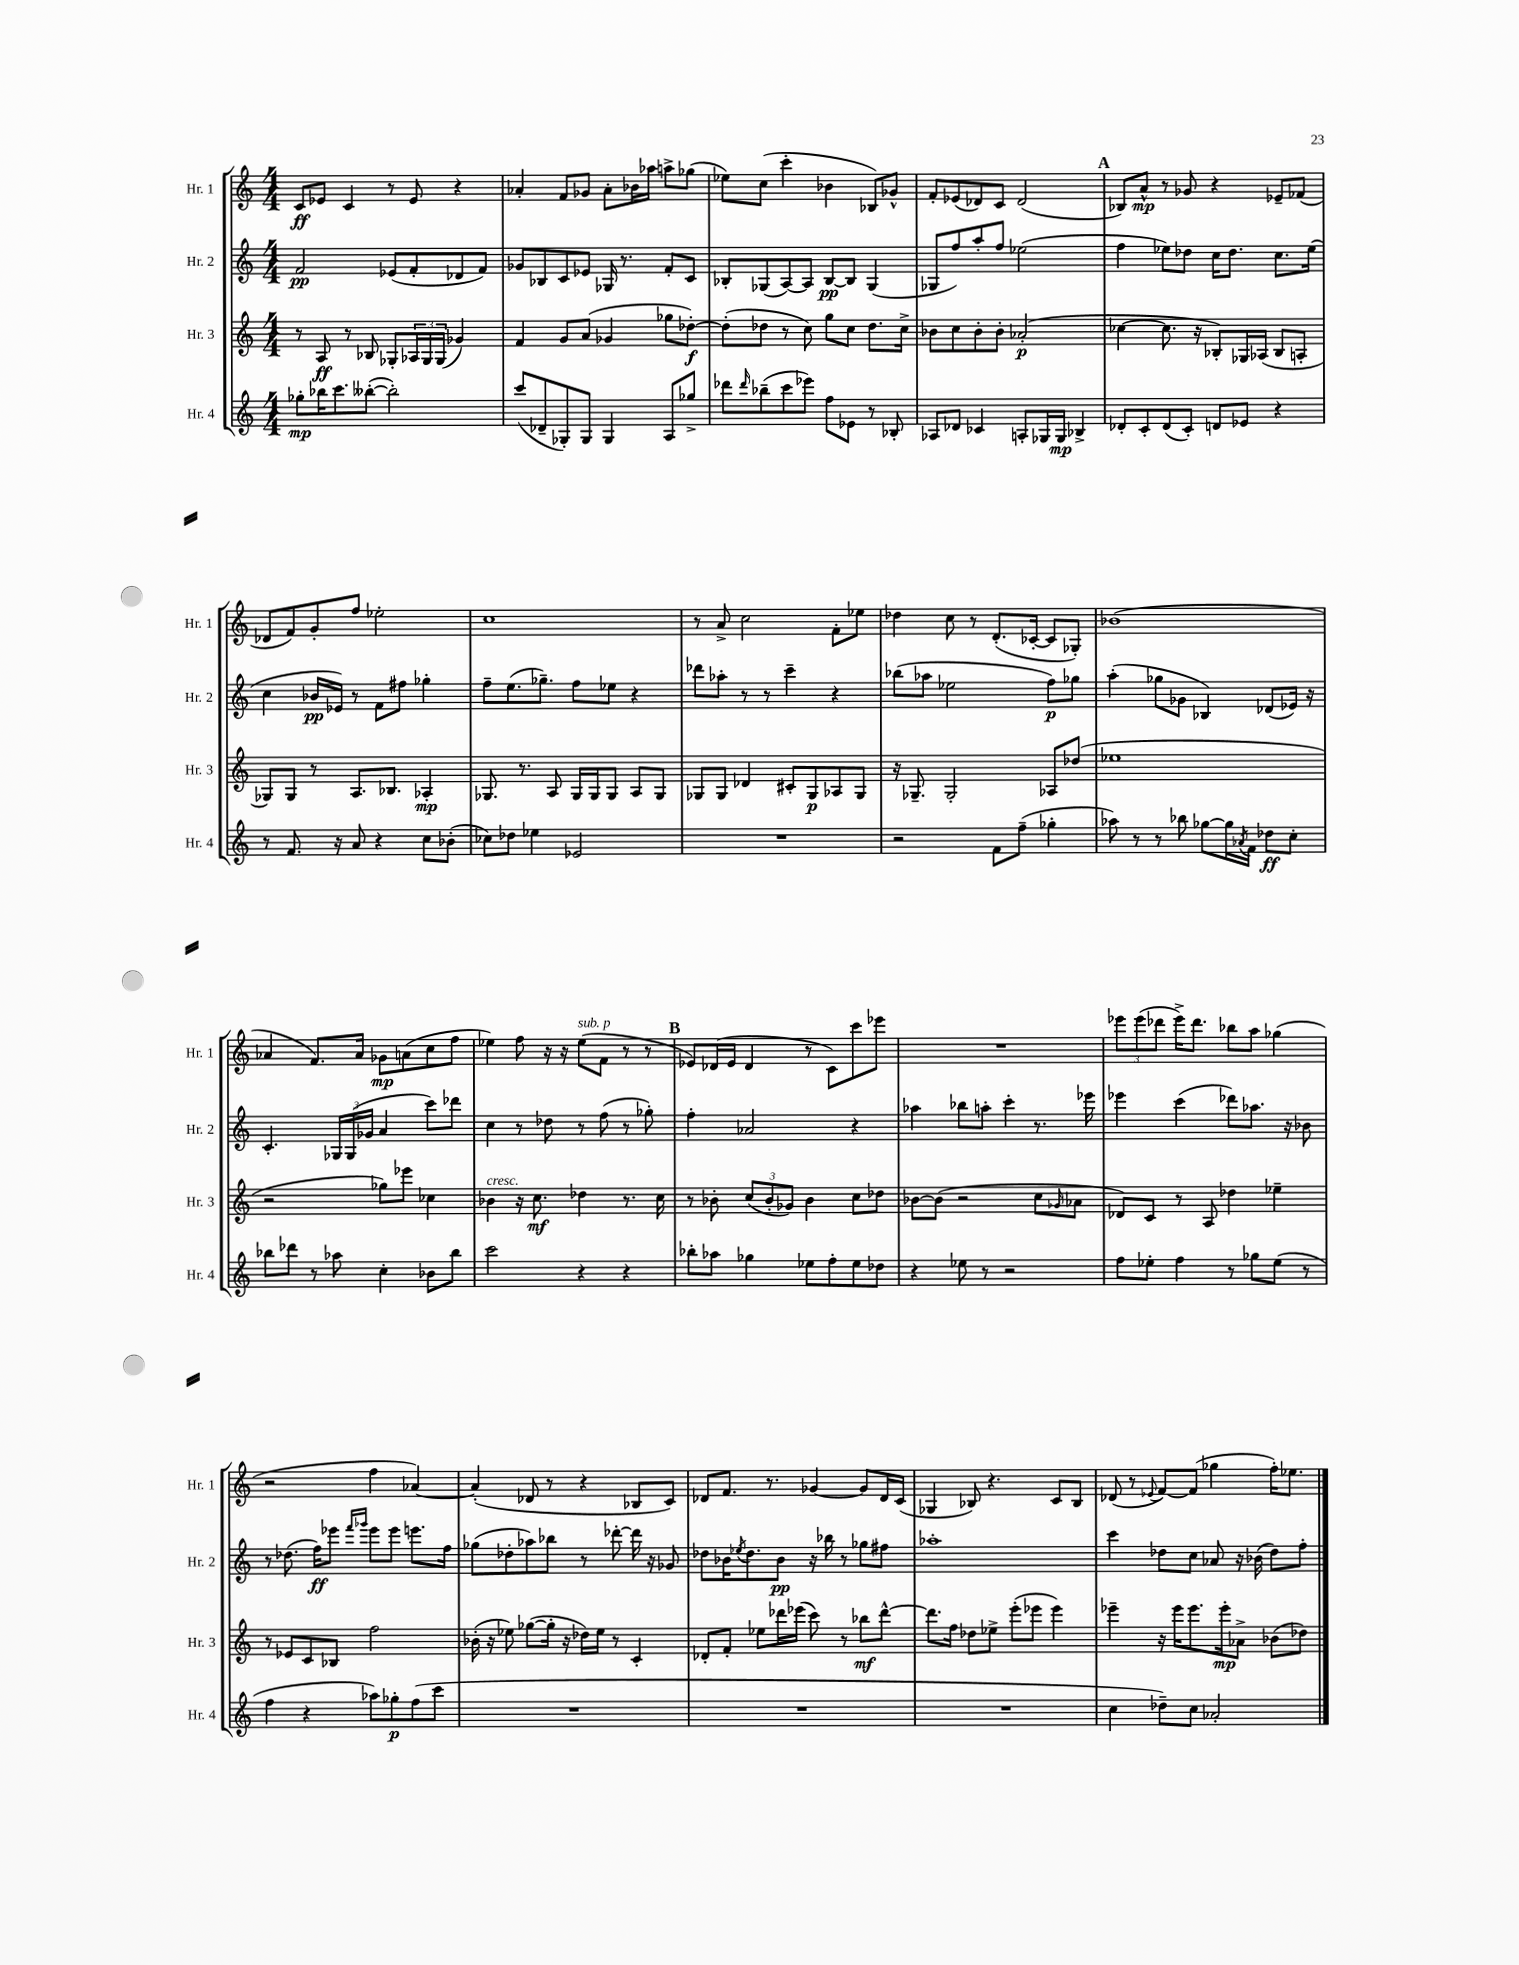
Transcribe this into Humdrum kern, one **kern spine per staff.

**kern	**kern	**kern	**kern
*staff4	*staff3	*staff2	*staff1
*clefG2	*clefG2	*clefG2	*clefG2
*k[]	*k[]	*k[]	*k[]
*M4/4	*M4/4	*M4/4	*M4/4
8gg-'\L	8r	2f/	8c/L
16bb-\K	8A/	.	8e-/J
8.ccc\	.	.	.
.	8r	.	4c/
([8bb--'\J	8B-/	.	.
2bb--'\])	8G-'/L	(8e-/L	8r
.	24A-/L	8f'/	8e-/
.	24G-/	.	.
.	(24G-/JJ	.	.
.	4g-/)	8d-/	4r
.	.	8f/J)	.
=	=	=	=
(8ccc/L	4f/	8g-/L	4a-'/
8d-~/	.	8B-/	.
8G-'/)	8g/L	8c/	8f/L
8G-/J	(8a/J	8e-/J	8g-/J
4G-/	4g-/	16G-/	8a-'\L
.	.	8.r	.
.	.	.	16b-\L
.	.	.	16aa-\JJ
8A/L	8gg-\L	8f'/L	8aa^\L
8gg-^/J	[8dd-'\J)	8c/J	(8gg-\J
=	=	=	=
8ddd-\L	(8dd-'\]L	8B-'/L	8ee-\L)
16qqddd-/	.	.	.
(8bb-~\	8dd-\J	(8G-/	(8cc\J
8ccc\	8r	[8A/)	4ccc'\
8eee-\J)	8cc\)	8A/]J	.
8ff\L	8gg\L	[8B-/L	4b-\
8e-\J	8cc\J	8B-/]J	.
8r	8.dd-\L	(4G-/	8B-/L)
8B-'/	.	.	8g-^^/J
.	16cc^\Jk	.	.
=	=	=	=
8A-/L	8b-\L	8G-/L	8f'/L
8d-/J	8cc\	8ff/)	(8e-/
4c-/	8b-'\	8aa'/	8d-/)
.	8b-'\J	8ff/J	8c/J
8A'/L	(2a-'/	(2ee-\	(2d-/
16G-/L	.	.	.
16G-/JJ	.	.	.
4B-^/	.	.	.
=	=	=	=
8d-'/L	[4cc-\	4ff\	8B-/L)
8c'/	.	.	8a^^/J
(8d-/	8.cc-\]	8ee-\L)	8r
8c'/J)	.	8dd-\J	8g-/
.	16r	.	.
8d/L	8B-'/L)	16cc\LK	4r
.	.	8.dd-\J	.
8e-/J	16G-/L	.	.
.	(16A-/JJ	.	.
4r	8B-/L	8.cc\L	8e-~/L
.	8A'/J	.	(8f-/J
.	.	(16ee-\Jk	.
=	=	=	=
8r	8G-/L)	4cc\	8d-/L
8.f/	8G-/J	.	8f/)
.	8r	16b-/LL	8g'/
16r	.	16e-/JJ)	.
8a/	8.A/L	8r	8ff/J
4r	.	8f\L	2ee-'\
.	8.B-/J	.	.
.	.	8ff#\J	.
8cc\L	4A-'/	4gg-'\	.
(8b-'\J	.	.	.
=	=	=	=
8cc-\L)	8.G-/	8ff~\L	1cc
8dd-\J	.	(8.ee\	.
.	8.r	.	.
4ee-\	.	.	.
.	.	8.gg-~\J)	.
.	8A/	.	.
2e-/	16G-/LL	8ff\L	.
.	16G-/J	.	.
.	8G-/J	8ee-\J	.
.	8A/L	4r	.
.	8G-/J	.	.
=	=	=	=
1r	8G-/L	8ddd-\L	8r
.	8G-/J	8aa-'\J	8a^/
.	4d-/	8r	2cc\
.	.	8r	.
.	8c#'/L	4ccc~\	.
.	8G-/	.	.
.	8A-/	4r	8f'\L
.	8G-/J	.	8ee-\J
=	=	=	=
2r	16r	(8bb-\L	4dd-\
.	8.G-~/	.	.
.	.	8aa-\J	.
.	2G-'/	2ee-\	8cc\
.	.	.	8r
8f\L	.	.	(8.d'/L
(8ff~\J	.	.	.
.	.	.	[16c-'/Jk
4gg-'\	8A-/L	8ff\L)	8c-/]L
.	(8dd-/J	8gg-\J	8G-'/J)
=	=	=	=
8aa-\)	1ee-	(4aa'\	(1b-
8r	.	.	.
8r	.	8gg-\L	.
8bb-\	.	8g-\J	.
[8gg-\L	.	4B-/)	.
16gg-\]L	.	.	.
8qa-/	.	.	.
16f\JJ	.	.	.
8dd-\L	.	(8d-/L	.
8cc'\J	.	16e-/Jk)	.
.	.	16r	.
=	=	=	=
8bb-\L	2r	4.c'/	4a-/
8ddd-\J	.	.	.
8r	.	.	8.f/L)
8aa-\	.	24G-/LL	.
.	.	(24G-/	.
.	.	.	16a-/Jk
.	.	24g-/JJ	.
4cc'\	8gg-\L)	4a/	8g-\L
.	8eee-\J	.	(8a\
8b-\L	4cc-\	8ccc\L)	8cc\
8bb-\J	.	8ddd-\J	8ff\J
=	=	=	=
2ccc\	4b-\	4cc\	4ee-\)
.	16r	8r	8ff\
.	8.cc\	.	.
.	.	8dd-\	16r
.	.	.	16r
4r	4dd-\	8r	(8ee-\L
.	.	(8ff\	8f\J
4r	8.r	8r	8r
.	.	8gg-'\)	8r
.	16cc\	.	.
=	=	=	=
8bb-'\L	8r	4ff'\	8e-/L)
8aa-\J	8b-'\	.	(16d-/L
.	.	.	16e-/JJ
4gg-\	(12cc/L	2a-/	4d-/
.	12b-'/	.	.
.	12g-/J)	.	.
8ee-\L	4b-\	.	8r
8ff'\	.	.	8c\L)
8ee-\	8cc\L	4r	8ccc\
8dd-\J	8dd-\J	.	8eee-\J
=	=	=	=
4r	[8b-\L	4aa-\	1r
.	(8b-\]J	.	.
8ee-\	2r	8bb-\L	.
8r	.	8aa'\J	.
2r	.	4ccc'\	.
.	8cc\L	8.r	.
.	16qqg-/	.	.
.	8a-\J	.	.
.	.	16eee-\	.
=	=	=	=
8ff\L	8d-/L)	4eee-\	12eee-\L
.	.	.	(12eee-\
8ee-'\J	8c/J	.	.
.	.	.	12ddd-\J
4ff\	8r	(4ccc\	16eee-^\LK)
.	.	.	8.ddd-\J
.	8A/	.	.
8r	4dd-\	8ddd-\L)	8bb-\L
8gg-\L	.	8.aa-\J	8aa\J
(8ee-\J	4ee-~\	.	(4gg-\
.	.	16r	.
8r	.	8b-\	.
=	=	=	=
4ff\	8r	8r	2r
.	8e-/L	(8.dd-\	.
4r	8c/	.	.
.	.	16ff\LK)	.
.	8B-/J	8eee-\J	.
.	.	16qqfff/LL	.
.	.	16qqggg-/JJ	.
8aa-\L)	2ff\	8eee-\L	4ff\
8gg-'\	.	8eee-\J	.
(8ff\	.	8.eee\L	[4a-/)
8ccc\J	.	.	.
.	.	16ff\Jk	.
=	=	=	=
1r	(16b-'\	(8gg-\L	(4a-'/]
.	16r	.	.
.	8ee-\)	8dd-'\	.
.	([8gg-\L	8aa-\)	8d-/
.	16gg-'\]Jk	8bb-\J	8r
.	16r	.	.
.	16dd-\LL)	8r	4r
.	16ee-\JJ	.	.
.	8r	[8ddd-'\	.
.	4c'/	16ddd-\]	8B-/L
.	.	16r	.
.	.	8g-/	8c/J)
=	=	=	=
1r	8d-'/L	8dd-\L	8d-/L
.	8f'/J	16b-\K	8.f/J
.	.	8qee-/	.
.	.	8.dd-\	.
.	8ee-\L	.	.
.	.	.	8.r
.	16ddd-\L	8b-\J	.
.	(16eee-\JJ	.	.
.	8ccc\)	16r	[4g-/
.	.	16bb-\	.
.	8r	8r	.
.	8bb-\L	8gg-\L	8g-/]L
.	[8ddd-^^\J	8ff#\J	16d-/L
.	.	.	(16c/JJ
=	=	=	=
1r	8.ddd-\]L	1aa-'	4G-/
.	16ff\Jk	.	.
.	8dd-\L	.	8B-/)
.	8ee-^\J	.	4.r
.	(8eee'\L	.	.
.	8eee-\J	.	.
.	4eee-\)	.	8c/L
.	.	.	8B-/J
=	=	=	=
4cc\	4eee-~\	4ccc\	(8d-/
.	.	.	8r
.	.	.	8qqe-/
8dd-~\L)	16r	8dd-\L	[8f/L)
.	16eee-\LK	.	.
8cc\J	8.eee-\	8cc\J	(8f/]J
2a-'/	.	8a-/	4gg-\
.	16eee-'\k	.	.
.	8a-^\J	16r	.
.	.	(16b-\	.
.	(8b-\L	8dd-\L)	16ff'\LK)
.	.	.	8.ee-\J
.	8dd-\J)	8ff'\J	.
==	==	==	==
*-	*-	*-	*-
